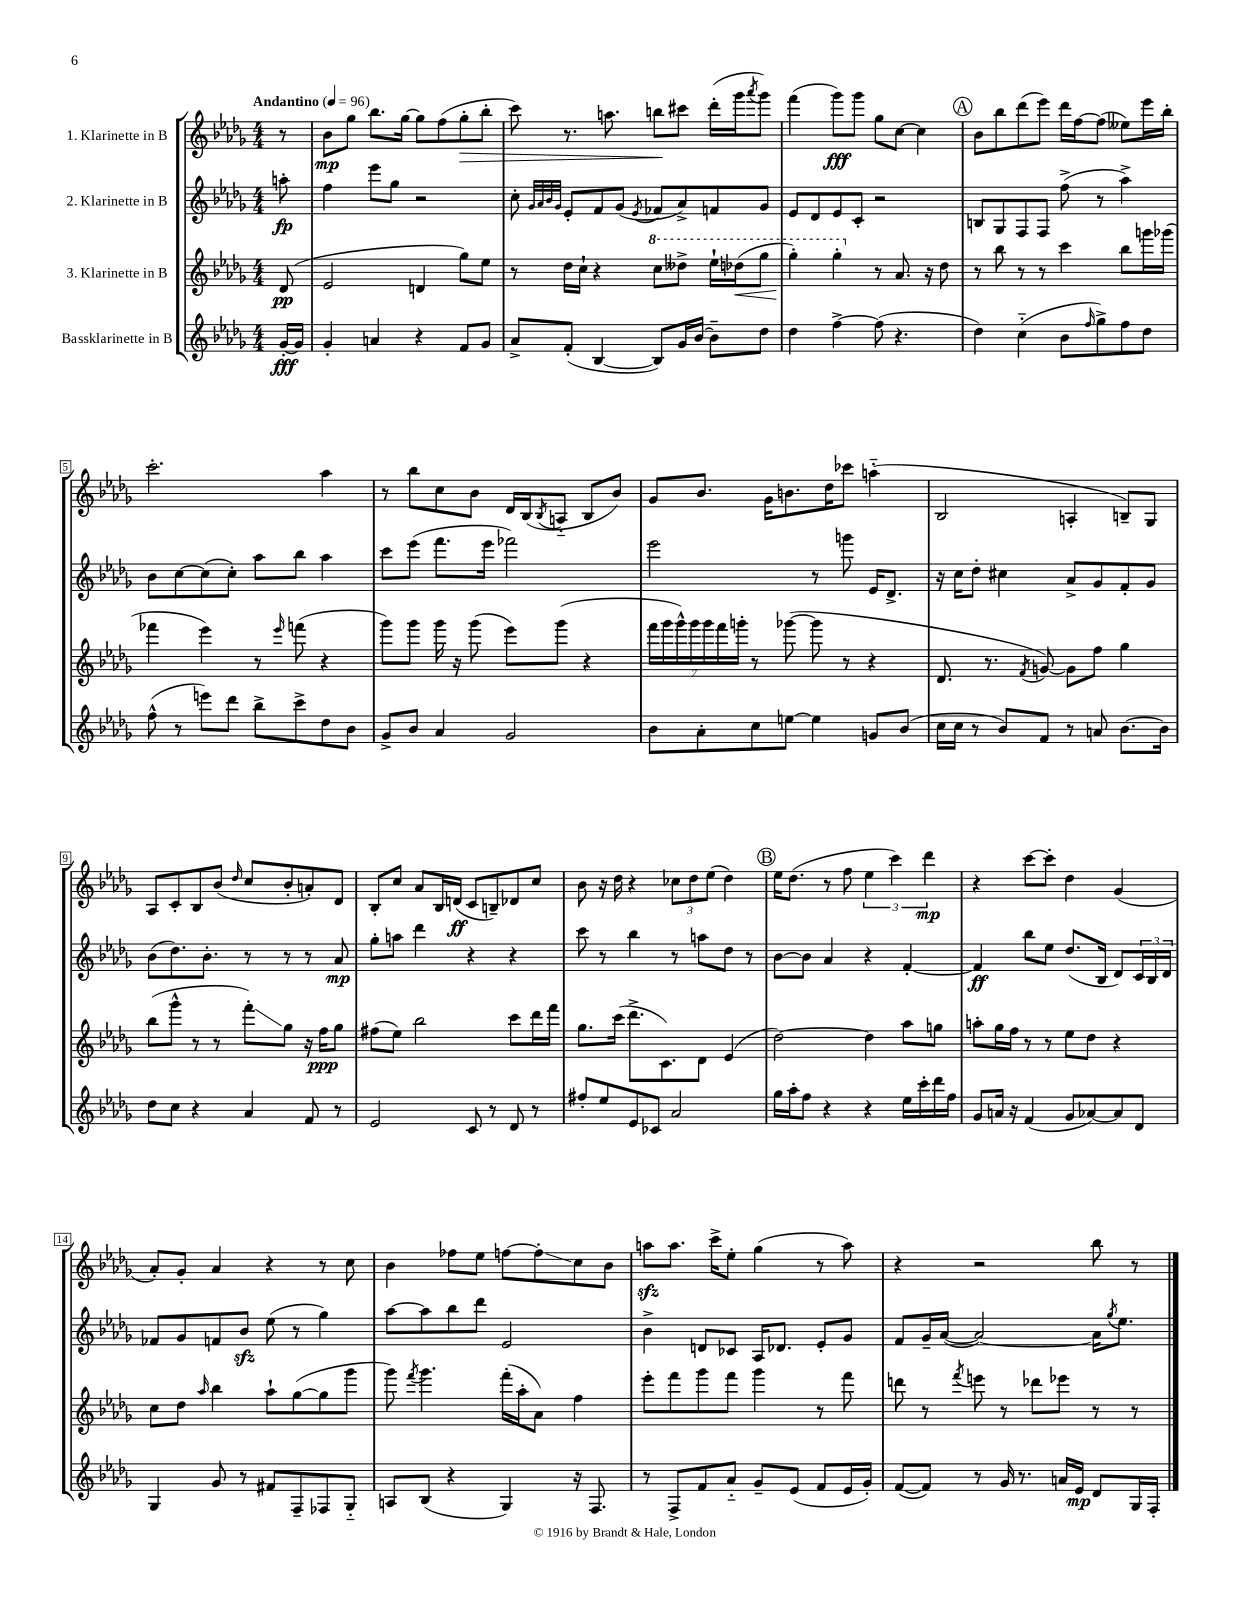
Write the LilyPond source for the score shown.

<<
\new StaffGroup <<
\new Staff = "s0" \with { instrumentName = "1. Klarinette in B" } {
    \clef treble \key des \major \numericTimeSignature \time 4/4 \partial 8 \tempo "Andantino" 4 = 96
    r8 |
    bes'8\mp ges''8 bes''8. ges''16~ ges''8 f''8( ges''8-.\> bes''8-. |
    c'''8) r8. a''8. b''8\! cis'''8 des'''16-.( ges'''16 \acciaccatura { aes'''8 } ges'''8) |
    f'''4( ges'''8\fff) ges'''8 ges''8 c''8~ c''4 |
    \mark \markup { \circle "A" } bes'8 bes''8 des'''8( ees'''8) des'''16 f''16~ f''8( eeses''8) ees'''16 bes''16-. |
    c'''2.-. aes''4 |
    r8 bes''8 c''8 bes'8 des'16 bes16( \acciaccatura { bes8 } a8-_ bes8 bes'8) |
    ges'8 bes'8. ges'16 b'8. des''16 ces'''8 a''4-_( |
    bes2 a4-. b8--) ges8 |
    aes8 c'8-. bes8 bes'8( \grace { des''16 } c''8 bes'8-. a'8-.) des'8 |
    bes8-. c''8 aes'8 bes16 d'16\ff( c'8 b8--) des'8 c''8 |
    bes'8 r16 des''16 r4 \tuplet 3/2 { ces''8 des''8 ees''8( } des''4) |
    \mark \markup { \circle "B" } ees''16 des''8.( r8 f''8 \tuplet 3/2 { ees''4 c'''4) des'''4\mp } |
    r4 c'''8~ c'''8-. des''4 ges'4( |
    aes'8-.) ges'8-. aes'4 r4 r8 c''8 |
    bes'4 fes''8 ees''8 f''8~ f''8-.\glissando c''8 bes'8 |
    a''8\sfz a''8. c'''16-> ees''8-. ges''4( r8 a''8) |
    r4 r2 bes''8 r8 \bar "|." |
}
\new Staff = "s1" \with { instrumentName = "2. Klarinette in B" } {
    \clef treble \key des \major \numericTimeSignature \time 4/4 \partial 8
    a''8-.\fp |
    f''4 ees'''8 ges''8 r2 |
    c''8-. \grace { ges'32 aes'32 bes'32 ges'32 } ees'8-. f'8 ges'8( \acciaccatura { ees'8 } fes'8 aes'8->) f'8 ges'8 |
    ees'8 des'8 ees'8 c'8-. r2 |
    \mark \markup { \circle "A" } b8 ges8 f8 f8 f''8->( r8 aes''4->) |
    bes'8 c''8~ c''8( c''8-.) aes''8 bes''8 aes''4 |
    c'''8 ees'''8( f'''8. ees'''16 fes'''2) |
    ees'''2 r8 g'''8 ees'16 des'8.-> |
    r16 c''16 des''8-. cis''4 aes'8-> ges'8 f'8-. ges'8 |
    bes'8( des''8.) bes'8.-. r8 r8 r8 aes'8\mp |
    ges''8-. a''8 des'''4 r4 r4 |
    c'''8 r8 bes''4 r8 a''8 des''8 r8 |
    \mark \markup { \circle "B" } bes'8~ bes'8 aes'4 r4 f'4~-. |
    f'4\ff bes''8 ees''8 des''8.( bes16 des'8) \tuplet 3/2 { c'16 bes16 des'16 } |
    fes'8 ges'8 f'8 bes'8\sfz ees''8( r8 ges''4) |
    aes''8~ aes''8 bes''8 des'''8 ees'2 |
    bes'4-> d'8 ces'8 aes16 des'8. ees'8-. ges'8 |
    f'8 ges'16-- aes'16~( aes'2~) aes'16 \acciaccatura { ges''8 } ees''8. \bar "|." |
}
\new Staff = "s2" \with { instrumentName = "3. Klarinette in B" } {
    \clef treble \key des \major \numericTimeSignature \time 4/4 \partial 8
    des'8\pp( |
    ees'2 d'4 ges''8) ees''8 |
    r8 des''16 c''16-! r4 \ottava #1 c'''8 deses'''8-> ees'''16-! des'''16\<( ges'''8 |
    ges'''4-.\!) ges'''4-. \ottava #0 r8 aes'8. r16 des''8 |
    \mark \markup { \circle "A" } r8 bes''8 r8 r8 c'''4 bes''8 g'''16 ges'''16( |
    fes'''4 ees'''4) r8 \grace { ees'''16 } f'''8( r4 |
    ges'''8) ges'''8 ges'''16 r16 ges'''8( ees'''8) ges'''8( r4 |
    \tuplet 7/4 { f'''16 ges'''16 ges'''16-^) ges'''16 ges'''16 f'''16 g'''16-. } r8 ges'''8~( ges'''8 r8 r4 |
    des'8. r8. \acciaccatura { f'8 } g'8~) g'8 f''8 ges''4 |
    bes''8( ges'''8-^ r8 r8 f'''8-.\glissando) ges''8 r16 f''16\ppp ges''8 |
    fis''8( ees''8) bes''2 c'''8 des'''16 f'''16 |
    ges''8. c'''16( des'''8.-> c'8.) des'8 ees'4( |
    \mark \markup { \circle "B" } des''2~) des''4 aes''8 g''8 |
    a''8-. ges''16 f''16 r8 r8 ees''8 des''8 r4 |
    c''8 des''8 \grace { aes''16 } bes''4 aes''8-! ges''8~( ges''8 ges'''8 |
    ges'''8) \acciaccatura { f'''8 } ges'''4. f'''16-.( aes''16-. aes'8) f''4 |
    ees'''8-. f'''8 ges'''8 f'''8 ges'''4 r8 f'''8 |
    d'''8 r8 \acciaccatura { f'''8 } e'''8 r8 des'''8 ees'''8 r8 r8 \bar "|." |
}
\new Staff = "s3" \with { instrumentName = "Bassklarinette in B" } {
    \clef treble \key des \major \numericTimeSignature \time 4/4 \partial 8
    ges'16~-.\fff ges'16 |
    ges'4-. a'4 r4 f'8 ges'8 |
    aes'8-> f'8-.( bes4~ bes8) ges'16 bes'16~ bes'8-- des''8 |
    des''4 f''4~-> f''8( r4. |
    \mark \markup { \circle "A" } des''4) c''4-_( bes'8 \grace { f''16 } ges''8->) f''8 des''8 |
    f''8-^( r8 e'''8) des'''8 bes''8-> c'''8-> des''8 bes'8 |
    ges'8-> bes'8 aes'4 ges'2 |
    bes'8 aes'8-. c''8 e''8~ e''4 g'8 bes'8( |
    c''16 c''16 r8 bes'8) f'8 r8 a'8 bes'8.~ bes'16 |
    des''8 c''8 r4 aes'4 f'8 r8 |
    ees'2 c'8 r8 des'8 r8 |
    fis''8-. ees''8 ees'8 ces'8 aes'2 |
    \mark \markup { \circle "B" } ges''16 aes''16-. f''8 r4 r4 ees''16 c'''16-. des'''16 f''16 |
    ges'8 a'16 r16 f'4( ges'8 aes'8~) aes'8 des'8 |
    ges4 ges'8 r8 fis'8 f8-- fes8 ges8-_ |
    a8 bes8( r4 ges4) r16 f8. |
    r8 f8-> f'8 aes'8-_ ges'8-- ees'8( f'8 ees'16 ges'16-.) |
    f'8~( f'8) r8 ges'16 r8. a'16 ees'16\mp des'8 ges16 f16-. \bar "|." |
}
>>
>>
\layout { \context { \Score \override BarNumber.stencil = #(make-stencil-boxer 0.1 0.3 ly:text-interface::print) } }
